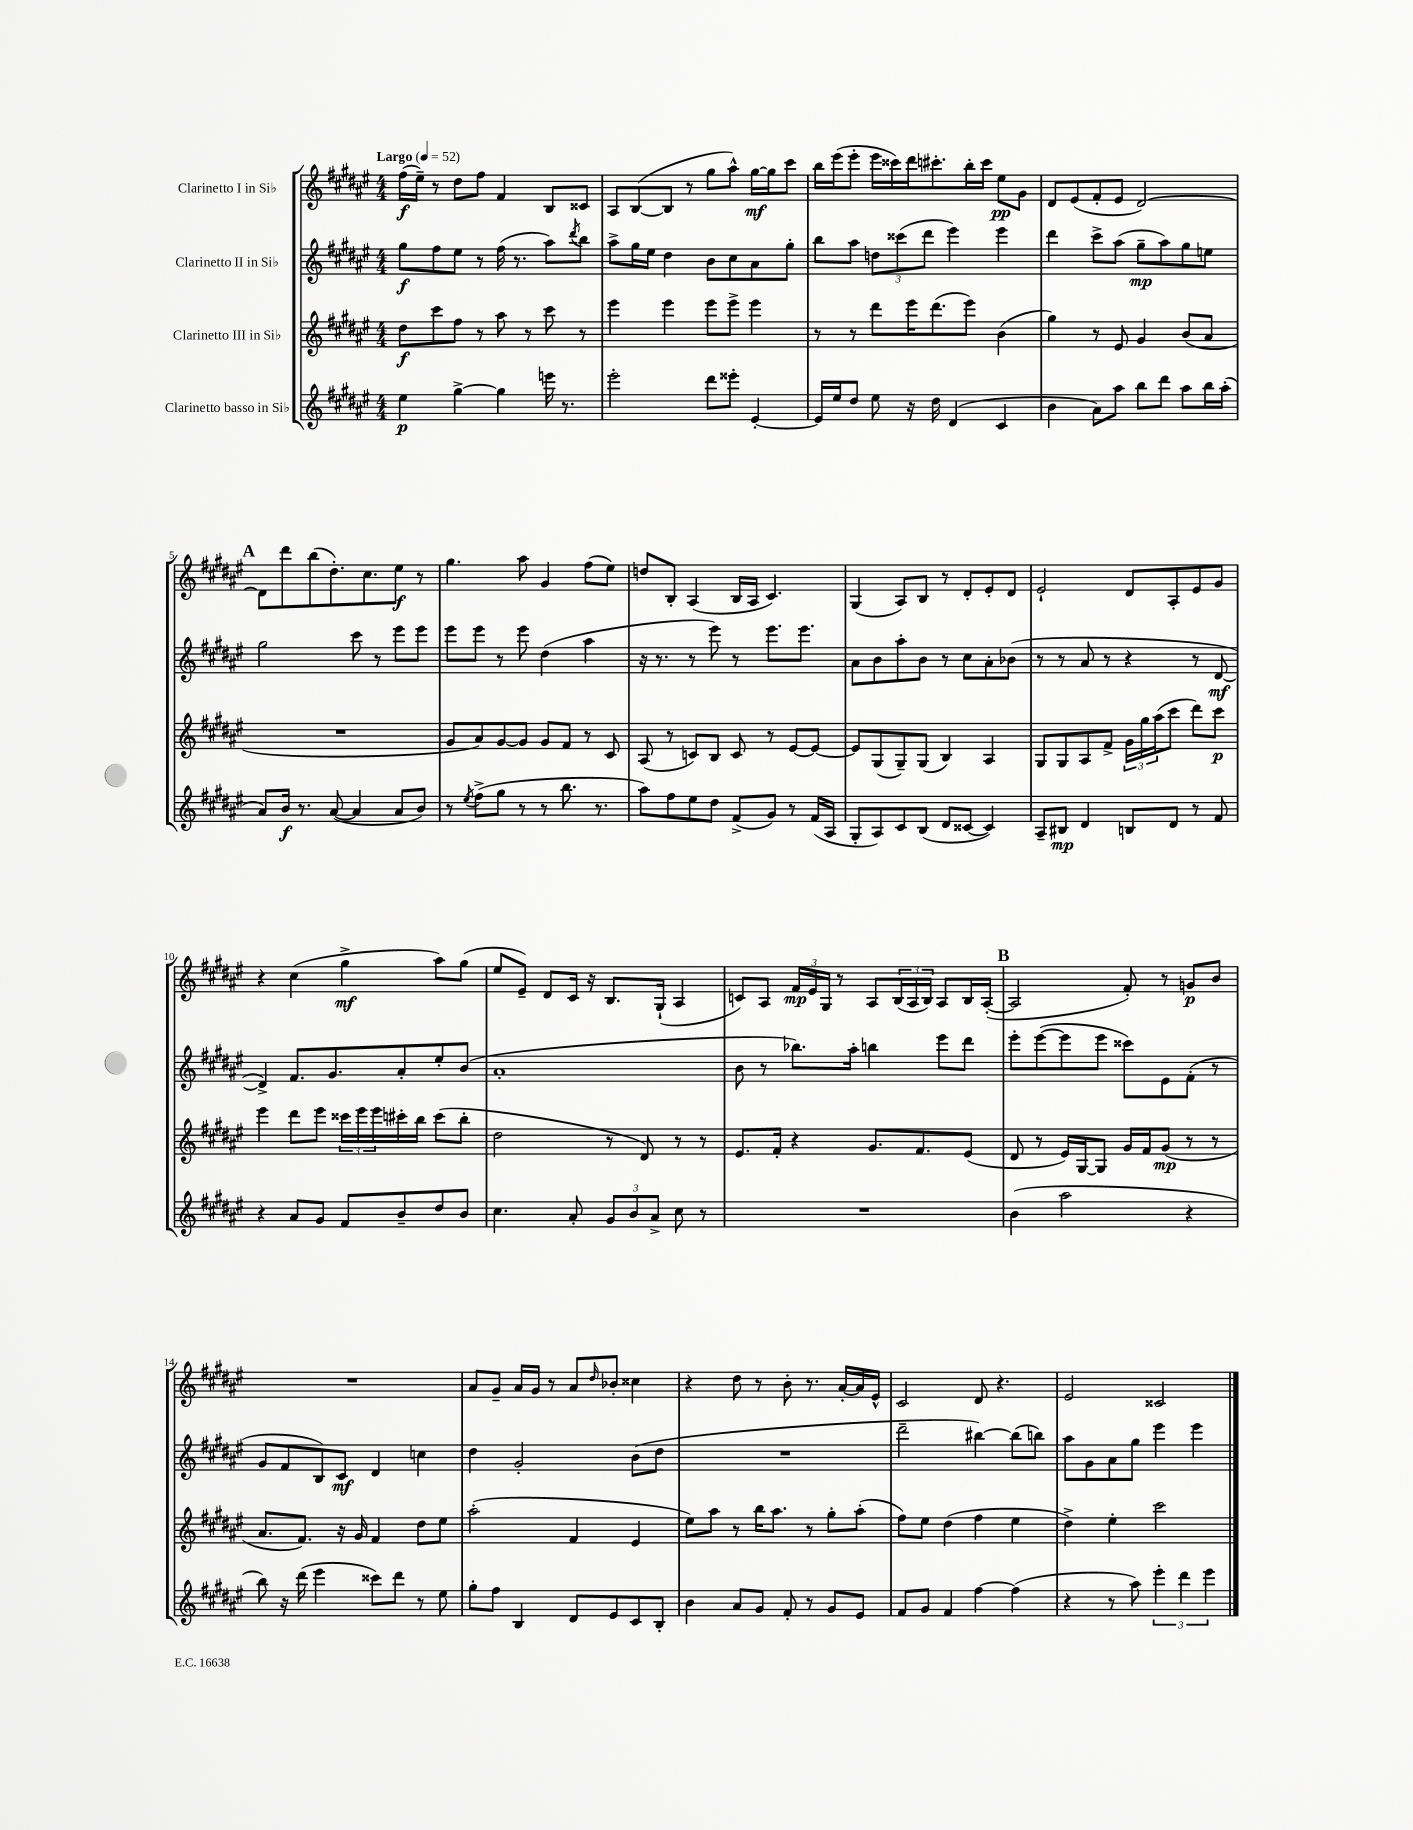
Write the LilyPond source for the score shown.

<<
\new StaffGroup <<
\new Staff = "s0" \with { instrumentName = "Clarinetto I in Sib" } {
    \clef treble \key fis \major \numericTimeSignature \time 4/4 \tempo "Largo" 4 = 52
    fis''16\f( eis''16--) r8 dis''8 fis''8 fis'4 b8 cisis'8 |
    ais8 b8~( b8 r8 gis''8 ais''8-^) gis''16~\mf gis''16 cis'''8 |
    b''16 eis'''16( eis'''8-. eis'''16 cisis'''16) dis'''16 cis'''8.-. b''16-. cis'''16 eis''8\pp gis'8 |
    dis'8 eis'8( fis'8-. eis'8 dis'2~) |
    \mark \markup { \bold "A" } dis'8 dis'''8 b''8( dis''8.-.) cis''8. eis''8\f r8 |
    gis''4. ais''8 gis'4 fis''8( eis''8) |
    d''8 b8-. ais4( b16 ais16 cis'4.) |
    gis4( ais8) b8 r8 dis'8-. eis'8-. dis'8 |
    eis'2-! dis'8 ais8-. eis'8 gis'8 |
    r4 cis''4( gis''4->\mf ais''8) gis''8( |
    eis''8 eis'8--) dis'8 cis'16 r16 b8. gis16-!( ais4 |
    c'8) ais8 \tuplet 3/2 { fis'16\mp eis'16 gis16 } r8 ais8 \tuplet 3/2 { b16( ais16 b16) } ais8 b16 ais16~-.( |
    \mark \markup { \bold "B" } ais2 fis'8-.) r8 g'8\p b'8 |
    R1 |
    ais'8 gis'8-- ais'16 gis'16 r8 ais'8 \grace { dis''16 } bes'8-. cisis''4 |
    r4 dis''8 r8 b'8-. r8. ais'16~-. ais'16 eis'16-^ |
    cis'2 dis'8 r4. |
    eis'2 cisis'2 \bar "|." |
}
\new Staff = "s1" \with { instrumentName = "Clarinetto II in Sib" } {
    \clef treble \key fis \major \numericTimeSignature \time 4/4
    gis''8\f fis''8 eis''8 r8 fis''16( r8. ais''8) \acciaccatura { dis'''8 } b''8 |
    ais''8-> gis''16 eis''16 dis''4 b'8 cis''8 ais'8 gis''8-. |
    b''8 ais''8 \tuplet 3/2 { d''8 cisis'''8( dis'''8 } eis'''4) eis'''4 |
    dis'''4 cis'''8-> ais''8( gis''8--\mp ais''8) gis''8 e''8 |
    \mark \markup { \bold "A" } gis''2 cis'''8 r8 eis'''8 eis'''8 |
    eis'''8 eis'''8 r8 eis'''8 dis''4( ais''4 |
    r16 r8. r8 eis'''8) r8 eis'''8. eis'''8. |
    ais'8 b'8 ais''8-. b'8 r8 cis''8 ais'8-. bes'8( |
    r8 r8 ais'8 r8 r4 r8 dis'8~\mf |
    dis'4->) fis'8. gis'8. ais'8-. eis''8-. b'8( |
    ais'1-. |
    b'8 r8 bes''8.) ais''16-. b''4 eis'''8 dis'''8 |
    \mark \markup { \bold "B" } eis'''8-. eis'''8~( eis'''8 eis'''8 cisis'''8) eis'8 fis'8-.( r8 |
    gis'8 fis'8 b8) cis'8\mf dis'4 c''4 |
    dis''4 gis'2-. b'8( dis''8 |
    R1 |
    dis'''2-- bis''4~) bis''8( b''8) |
    ais''8 gis'8 ais'8 gis''8 eis'''4 eis'''4 \bar "|." |
}
\new Staff = "s2" \with { instrumentName = "Clarinetto III in Sib" } {
    \clef treble \key fis \major \numericTimeSignature \time 4/4
    dis''8\f cis'''8 fis''8 r8 ais''8 r8 cis'''8 r8 |
    eis'''4 eis'''4 eis'''8 eis'''8-> eis'''4 |
    r8 r8 dis'''8 eis'''16 dis'''8.( eis'''8) b'4( |
    gis''4) r8 eis'8 gis'4 b'8( ais'8 |
    \mark \markup { \bold "A" } R1 |
    gis'8 ais'8) gis'8~ gis'8 gis'8 fis'8 r8 cis'8 |
    ais8( r8 c'8) b8 c'8 r8 eis'8~ eis'8~ |
    eis'8 gis8( gis8--) gis8( b4) ais4 |
    gis8 gis8 ais8 fis'8-> \tuplet 3/2 { gis'16 gis''16 ais''16( } cis'''8 dis'''8) cis'''8\p |
    eis'''4 dis'''8 eis'''8 \tuplet 3/2 { cisis'''16 eis'''16 eis'''16 } cis'''16-. b''16 cis'''8( b''8-. |
    dis''2 r8 dis'8) r8 r8 |
    eis'8. fis'16-. r4 gis'8. fis'8. eis'8( |
    \mark \markup { \bold "B" } dis'8 r8 eis'16) gis16~ gis8 gis'16 fis'16 gis'8\mp( r8 r8 |
    ais'8. fis'8.) r16 gis'16 fis'4 dis''8 eis''8 |
    ais''2-.( fis'4 eis'4 |
    eis''8) ais''8 r8 b''16 ais''8. r8 gis''8-. ais''8-.( |
    fis''8) eis''8 dis''4( fis''4 eis''4 |
    dis''4->) eis''4-. cis'''2 \bar "|." |
}
\new Staff = "s3" \with { instrumentName = "Clarinetto basso in Sib" } {
    \clef treble \key fis \major \numericTimeSignature \time 4/4
    eis''4\p gis''4~-> gis''4 e'''16 r8. |
    eis'''2-. dis'''8 eisis'''8-. eis'4~-. |
    eis'16 eis''16 dis''8 eis''8 r16 dis''16 dis'4( cis'4 |
    b'4 ais'8) ais''8 b''8 dis'''8 ais''8 b''16 ais''16-.( |
    \mark \markup { \bold "A" } ais'8) b'16\f r8. ais'8~( ais'4 ais'8 b'8) |
    r8 \acciaccatura { eis''8 } fis''8->( gis''8 r8 r8 b''8. r8. |
    ais''8) fis''8 eis''8 dis''8 fis'8->( gis'8) r8 fis'16( ais16 |
    gis8-. ais8) cis'8 b8( dis'8 cisis'8~ cisis'4) |
    ais8-- bis8\mp dis'4 b8 dis'8 r8 fis'8 |
    r4 ais'8 gis'8 fis'8 b'8-- dis''8 b'8 |
    cis''4. ais'8-. \tuplet 3/2 { gis'8 b'8 ais'8-> } cis''8 r8 |
    R1 |
    \mark \markup { \bold "B" } b'4( ais''2 r4 |
    b''8) r16 dis'''16( eis'''4 cisis'''8) dis'''8 r8 eis''8 |
    gis''8-. fis''8 b4 dis'8 eis'8 cis'8 b8-. |
    b'4 ais'8 gis'8 fis'8-. r8 gis'8 eis'8 |
    fis'8 gis'8 fis'4 fis''4~ fis''4( |
    r4 r8 ais''8) \tuplet 3/2 { eis'''4-. dis'''4 eis'''4 } \bar "|." |
}
>>
>>
